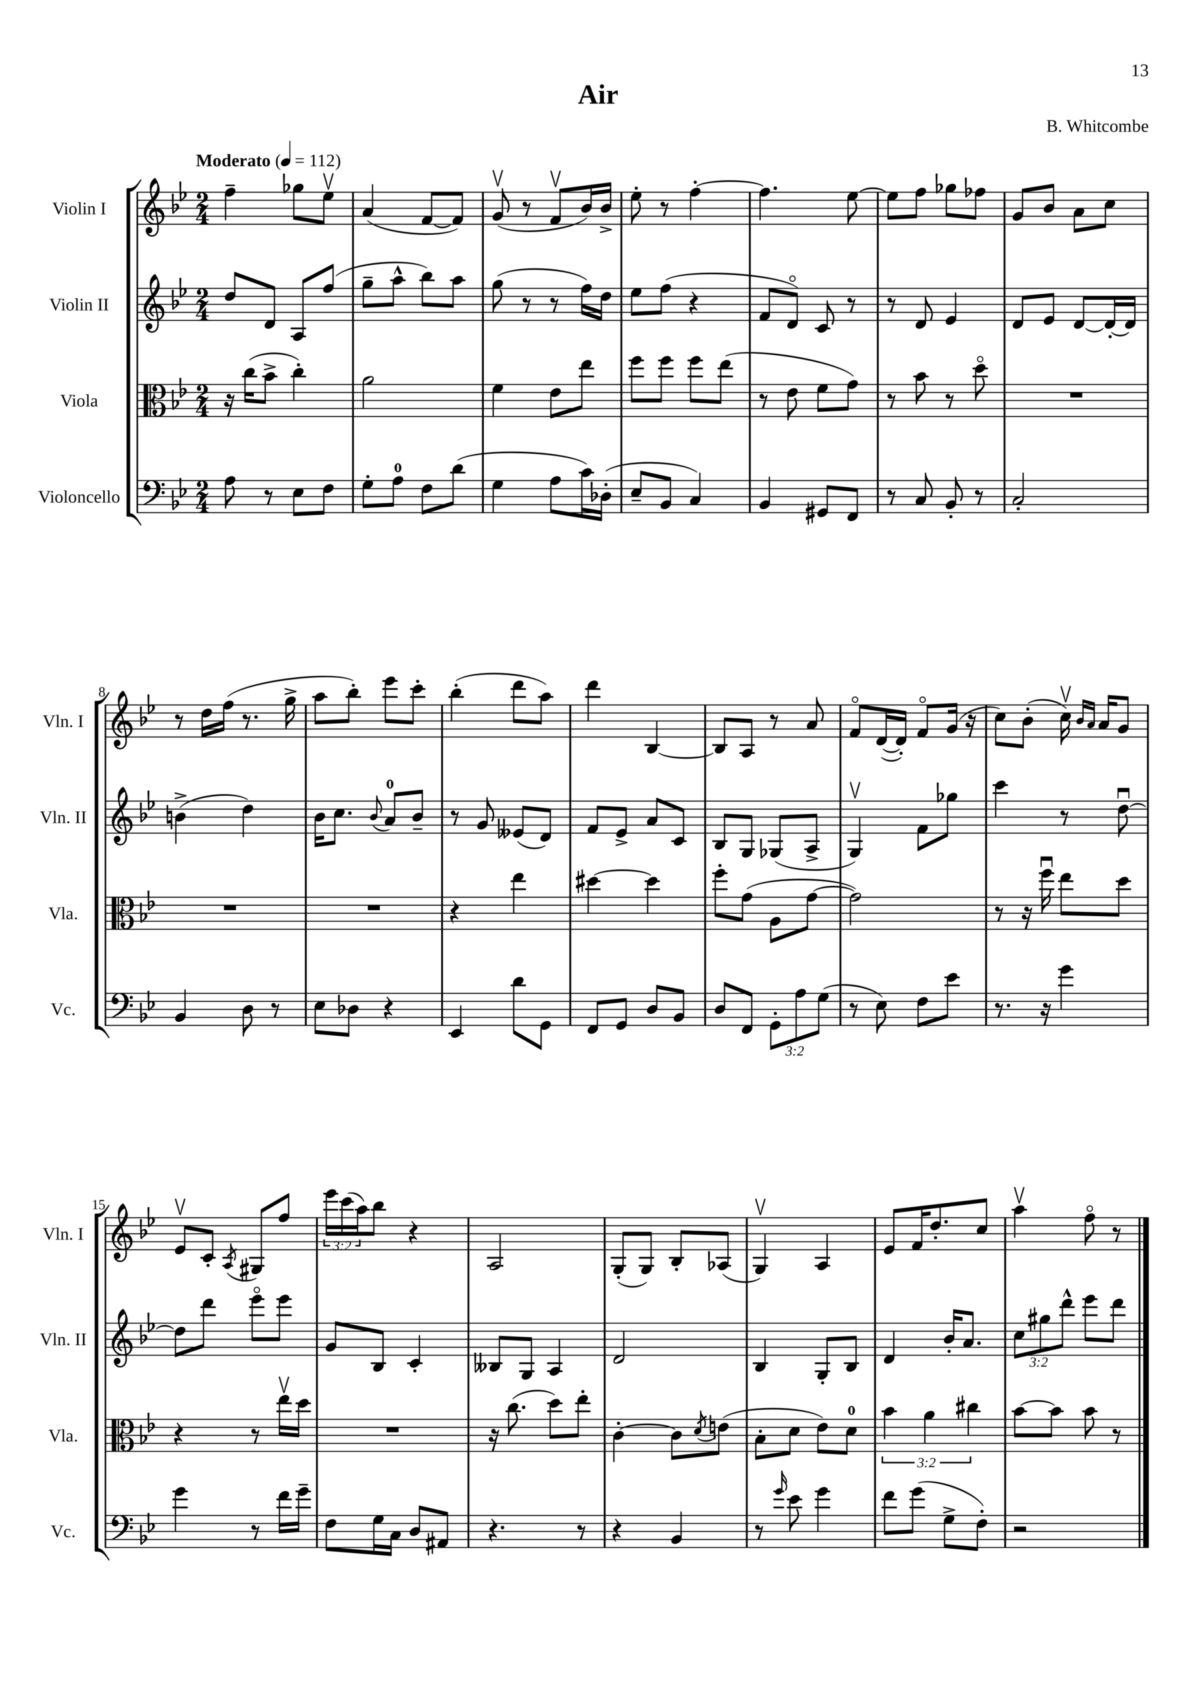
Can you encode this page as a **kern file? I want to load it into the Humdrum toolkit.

**kern	**kern	**kern	**kern
*part4	*part3	*part2	*part1
*staff4	*staff3	*staff2	*staff1
*I"Violoncello	*I"Viola	*I"Violin II	*I"Violin I
*I'Vc.	*I'Vla.	*I'Vln. II	*I'Vln. I
*clefF4	*clefC3	*clefG2	*clefG2
*k[b-e-]	*k[b-e-]	*k[b-e-]	*k[b-e-]
*M2/4	*M2/4	*M2/4	*M2/4
*MM112	*MM112	*MM112	*MM112
=1	=1	=1	=1
!	!	!	!LO:TX:a:B:t=Moderato
8A\	16r	8dd/L	4ff~\
.	(16cc\KL	.	.
8r	8b-^\J	8d/J	.
8E-\L	4cc'\)	8A/L	8gg-X\L
8F\J	.	(8ff/J	8ee-v\J
=2	=2	=2	=2
8G'\L	2a\	8gg~\L	(4a/
8A\J	.	8aa^^\J	.
8F\L	.	8bb-\L)	[8f/L
(8d\J	.	8aa\J	8f/J])
=3	=3	=3	=3
4G\	4f\	(8gg\	(8gv/
.	.	8r	8r
8A\L	8e-\L	8r	8fv/L
16c\L)	8ee-\J	16ff\LL)	16b-/L)
(16D-X'\JJ	.	16dd\JJ	16b-^/JJ
=4	=4	=4	=4
8E-~/L	8ff\L	8ee-\L	8ee-'\
8BB-/J	8ff\J	(8ff\J	8r
4C/)	8ff\L	4r	[4ff'\
.	(8ee-\J	.	.
=5	=5	=5	=5
4BB-/	8r	8f/L	4.ff\]
.	8e-\	8d/J)	.
8GG#X/L	8f\L	8c/	.
8FF/J	8g\J)	8r	[8ee-\
=6	=6	=6	=6
8r	8r	8r	8ee-\L]
8C/	8b-\	8d/	8ff\J
8BB-'/	8r	4e-/	8gg-X\L
8r	8dd\	.	8ff-X\J
=7	=7	=7	=7
2C'/	2r	8d/L	8g/L
.	.	8e-/J	8b-/J
.	.	[8d/L	8a\L
.	.	16d'/L_	8cc\J
.	.	16d/JJ]	.
!!LO:LB:g=z
=8	=8	=8	=8
4BB-/	2r	(4bn^\	8r
.	.	.	16dd\LL
.	.	.	(16ff\JJ
8D\	.	4dd\)	8.r
8r	.	.	.
.	.	.	16gg^\
=9	=9	=9	=9
8E-\L	2r	16b-\KL	8aa\L
.	.	8.cc\J	.
8D-X\J	.	.	8bb-'\J)
.	.	8qqb-/	.
4r	.	8a/L	8eee-\L
.	.	8b-~/J	8ccc'\J
=10	=10	=10	=10
4EE-/	4r	8r	(4bb-'\
.	.	8g/	.
8d\L	4ee-\	(8e--X/L	8ddd\L
8GG\J	.	8d/J)	8aa\J)
=11	=11	=11	=11
8FF/L	[4dd#X\	8f/L	4ddd\
8GG/J	.	8e-^/J	.
8D/L	4dd#\]	8a/L	[4B-/
8BB-/J	.	8c/J	.
=12	=12	=12	=12
8D/L	8ff'\L	8B-/L	8B-/L]
8FF/J	(8g\J	8G/J	8A/J
12GG'\L	8A\L	(8G-X/L	8r
12A\	.	.	.
.	[8g\J	8A^/J	8a/
(12G\J	.	.	.
=13	=13	=13	=13
8r	2g\])	4Gv/)	8f/L
8E-\)	.	.	([16d/L
.	.	.	16d'/JJ])
8F\L	.	8f\L	8f/L
8e-\J	.	8gg-X\J	(16g/Jk
.	.	.	16r
=14	=14	=14	=14
8.r	8r	4ccc\	8cc\L)
.	16r	.	(8b-'\J
16r	16ffu\	.	.
4g\	8ee-\L	8r	16ccv\)
.	.	.	16qqb-/LL
.	.	.	16qqa/JJ
.	.	.	16a/KL
.	8dd\J	[8ddu\	8g/J
!!LO:LB:g=z
=15	=15	=15	=15
4g\	4r	8dd\L]	8e-v/L
.	.	8ddd\J	8c'/J
.	.	.	8qA/
8r	8r	8eee-\L	8G#X/L
16f\LL	16ee-v\LL	8eee-\J	8ff/J
16g~\JJ	16dd\JJ	.	.
=16	=16	=16	=16
8F\L	2r	8g/L	24eee-\LL
.	.	.	(24ccc\
.	.	.	24aa\J)
16G\L	.	8B-/J	8bb-\J
16C\JJ	.	.	.
8D/L	.	4c'/	4r
8AA#X/J	.	.	.
=17	=17	=17	=17
4.r	16r	8B--X/L	2A/
.	(8.cc\	.	.
.	.	8G/J	.
.	8dd\L)	4A/	.
8r	8ee-'\J	.	.
=18	=18	=18	=18
4r	[4c'\	2d/	(8G'/L
.	.	.	8G/J)
4BB-/	8c\L]	.	8B-'/L
.	8qd/	.	.
.	(8en\J	.	(8A-X/J
=19	=19	=19	=19
8r	8B-'\L	4B-/	4Gv/)
16qqg/	.	.	.
8e-\	8d\J	.	.
4g\	8e-\L)	8G'/L	4A/
.	8d\J	8B-/J	.
=20	=20	=20	=20
8f\L	6b-\	4d/	8e-/L
(8g\J	.	.	16f/K
.	6a\	.	.
.	.	.	8.dd'/
8G^\L	.	16b-'/KL	.
.	.	8.a/J	.
.	6cc#X\	.	.
8F'\J)	.	.	8cc/J
=21	=21	=21	=21
2r	[8b-\L	12cc\L	4aav\
.	.	12gg#X\	.
.	8b-\J]	.	.
.	.	12ddd^^\J	.
.	8b-\	8eee-\L	8ff\
.	8r	8ddd\J	8r
==	==	==	==
*-	*-	*-	*-
